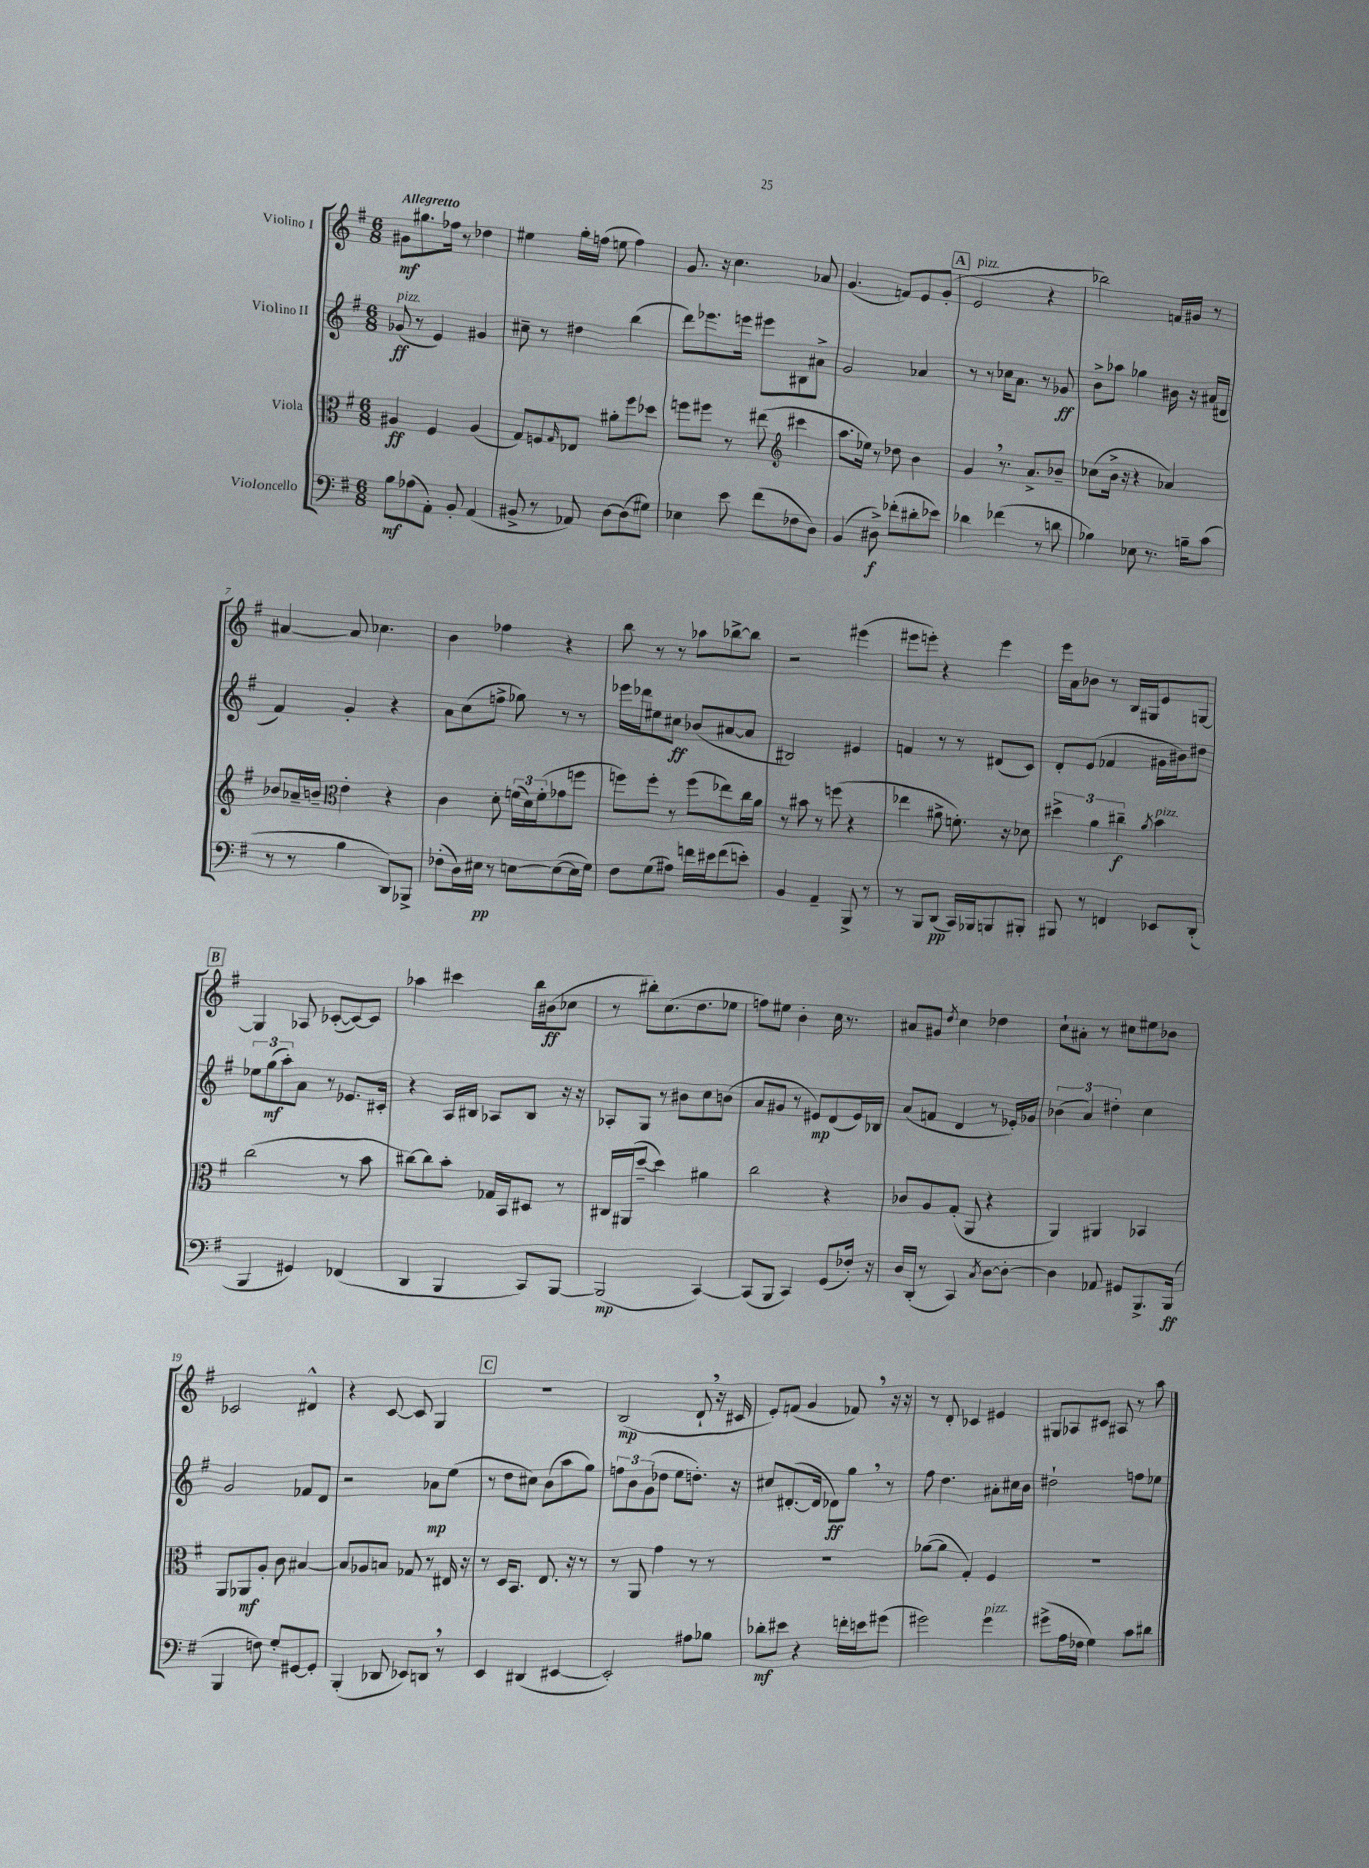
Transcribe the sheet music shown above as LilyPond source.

<<
\new StaffGroup <<
\new Staff = "s0" \with { instrumentName = "Violino I" } {
    \clef treble \key g \major \numericTimeSignature \time 6/8 \tempo "Allegretto"
    gis'8\mf gis''8. fes''16 r8 des''4 |
    eis''4 g''16-. f''16( e''8 f''4) |
    g'8. r16 c''4. aes'8 |
    g'4.( f'8) e'8 g'8-.( |
    \mark \markup { \box "A" } e'2^\markup { \italic "pizz." } r4 |
    bes''2) f'16 gis'16 r8 |
    ais'4~ ais'8 ces''4. |
    b'4 fes''4 r4 |
    b''8 r8 r8 aes''8 bes''8~-> bes''8 |
    r2 eis'''4( |
    eis'''8 e'''8-.) r4 e'''4 |
    e'''16 a'16 bes'8 r8 b16 gis16 e'8 g8~ |
    \mark \markup { \box "B" } g4 aes8 ces'8~-.( ces'8~) ces'8 |
    aes''4 cis'''4 b''16 bis'16\ff( ces''8 |
    r8 bis''8-.) c''8.( d''8. ees''8 |
    f''8) eis''8 b'4-. c''16 r8. |
    ais'8 gis'8 \acciaccatura { d''8 } c''4 des''4 |
    c''8-! ais'8-. r8 cis''8 eis''8 bes'8 |
    ces'2 dis'4-^ |
    r4 c'8~ c'8 g4 |
    \mark \markup { \box "C" } R2. |
    b2\mp( d'8-! \breathe r16 cis'16 |
    e'8-.) f'8( g'4 fes'8) \breathe r16 r16 |
    r8 d'8-. ces'4 eis'4 |
    gis8 aes8 cis'8 ais8 r8 a''8 \bar "|." |
}
\new Staff = "s1" \with { instrumentName = "Violino II" } {
    \clef treble \key g \major \numericTimeSignature \time 6/8
    ges'8\ff^\markup { \italic "pizz." }( r8 e'4) gis'4 |
    cis''8-- r8 dis''4 b''4( |
    d'''8) ees'''8. e'''16 eis'''8 bis8 ais'8-> |
    g'2 aes'4 |
    \mark \markup { \box "A" } r8 r8 ces''16 a'8. r8 ges'8\ff |
    b'8-> aes''8 ges''4 bis'16 r16 ais'16( dis'16 |
    fis'4) g'4-. r4 |
    a'8 c''8( f''8-> ges''8) r8 r8 |
    ees'''16 des'''16 eis''8 cis''8\ff bes'8( ais'8~ ais'8 |
    bis2) eis'4 |
    f'4 r8 r8 dis'8( c'8) |
    d'8-. e'8( fes'4 gis'16 bis'16) dis''8 |
    \mark \markup { \box "B" } \tuplet 3/2 { ees''8 g''8\mf( a''8-.) } a'8 r8 ees'8. cis'16-. |
    r4 a16 bis16 aes8 bis8 r16 r16 |
    aes8-. g8 r8 bis'8 c''8 b'8( |
    a'8 gis'8 r8 eis'8\mp) d'8( eis'16) bes16 |
    a'8( f'8 d'4 r8 ees'16-.) ges'16 |
    \tuplet 3/2 { bes'4( a'4) dis''4-. } c''4 |
    g'2 fes'8 d'8 |
    r2 aes'8\mp e''8( |
    \mark \markup { \box "C" } r8 d''8 cis''8) b'8( a''8 g''8) |
    \tuplet 3/2 { f''8 b'8 g'8( } des''8 e''8 d''8.-.) r16 |
    cis''8 dis'8.~-.( dis'16 des'8\ff) g''8 \breathe r8 |
    fis''8 d''4. ais'8-. cis''16 b'16 |
    dis''2-! f''8 ees''8 \bar "|." |
}
\new Staff = "s2" \with { instrumentName = "Viola" } {
    \clef alto \key g \major \numericTimeSignature \time 6/8
    ais4\ff fis4 ais4( |
    g8) f8 \grace { g16 } ees8 ais'8-. fis''8 des''8 |
    f''8 fis''8 r8 eis''8( \clef treble cis'''4 |
    a''8. ees''16) r8 des''8 b'4 |
    \mark \markup { \box "A" } g'4 \breathe r8. a'8.-> bes'8-- |
    ces''8( b'16-> r16 r4 aes'4) |
    bes'8 aes'16-- b'16-- \clef alto e'4-. r4 |
    c'4 d'8-. \tuplet 3/2 { f'16( d'16) f'16-.( } ges'8 f''8 |
    f''8) f''8-. r8 f''8( ees''8) c''16 a'16 |
    r8 bis'8 r8 f''8( r4 |
    ees''4 ais'8-> f'8.-.) r16 des'8 |
    \tuplet 3/2 { dis''4-> a'4 cis''4--\f } \acciaccatura { a'8 } b'4^\markup { \italic "pizz." } |
    \mark \markup { \box "B" } c''2( r8 b'8 |
    cis''8~) cis''8 b'8-. ges16 b,16 dis8 r8 |
    cis16 ais,16( d''8~-- d''4) ais'4 |
    c''2 r4 |
    ces'8 a8 g8-.( a,8 r4 |
    a,4) ais,4 bes,4 |
    a,8 aes,8\mf a8-. c'8 bis4~ |
    bis8 aes8 b8 ges8 r8 eis16 r16 |
    \mark \markup { \box "C" } r8 d16 b,8. e8. r16 r8 |
    r8 a,8 g'4 r8 r8 |
    R2. |
    aes'8~( aes'8 g4-.) fis4 |
    R2. \bar "|." |
}
\new Staff = "s3" \with { instrumentName = "Violoncello" } {
    \clef bass \key g \major \numericTimeSignature \time 6/8
    b8\mf aes8( a,8-.) b,8-. a,4( |
    bis,8-> r8 aes,8) d8~ d8( gis8) |
    ees4 e'8 fis'8( fes8 d8) |
    b,4( dis8->\f) fes'8-.( dis'8-. ees'8) |
    \mark \markup { \box "A" } des'4 fes'4( r8 d'8 |
    bes4) ees8 r8. b16-- c'8( |
    r8 r8 b4 d,8) bes,,8-> |
    fes8-.( d16) eis16\pp r8 e8~ e8~( e16 g16) |
    fis8 g8( ais8) f'16 eis'16 f'8( e'8-.) |
    b,4 a,4-- b,,8-> r8 |
    r8 b,,8 d,8\pp( c,16) bes,,16 b,,8 bis,,8-. |
    bis,,8 r8 f,4 ees,8 d,8-.( |
    \mark \markup { \box "B" } b,,4 gis,4) fes,4( |
    d,4 b,,4 c,8) b,,8~ |
    b,,2\mp( c,4~) |
    c,8( b,,8 c,4) g,8( fes16-.) r16 |
    d16 d,16-.( r8 c,4) \acciaccatura { c8 } d8~ d8~-. |
    d4 aes,8 gis,8 b,,8.-> b,,16\ff( |
    b,,4 f8) g8-. gis,8~ gis,8-. |
    b,,4-.( des,8 ees,8) d,8 \breathe r8 |
    \mark \markup { \box "C" } e,4 dis,4( eis,4~ |
    eis,2-.) ais8 bes8 |
    des'8-.\mf eis'8 r4 f'16-. e'16 gis'8( |
    gis'2) gis'4^\markup { \italic "pizz." } |
    gis'8->( a16 fes16 g4) c'8 dis'8 \bar "|." |
}
>>
>>
